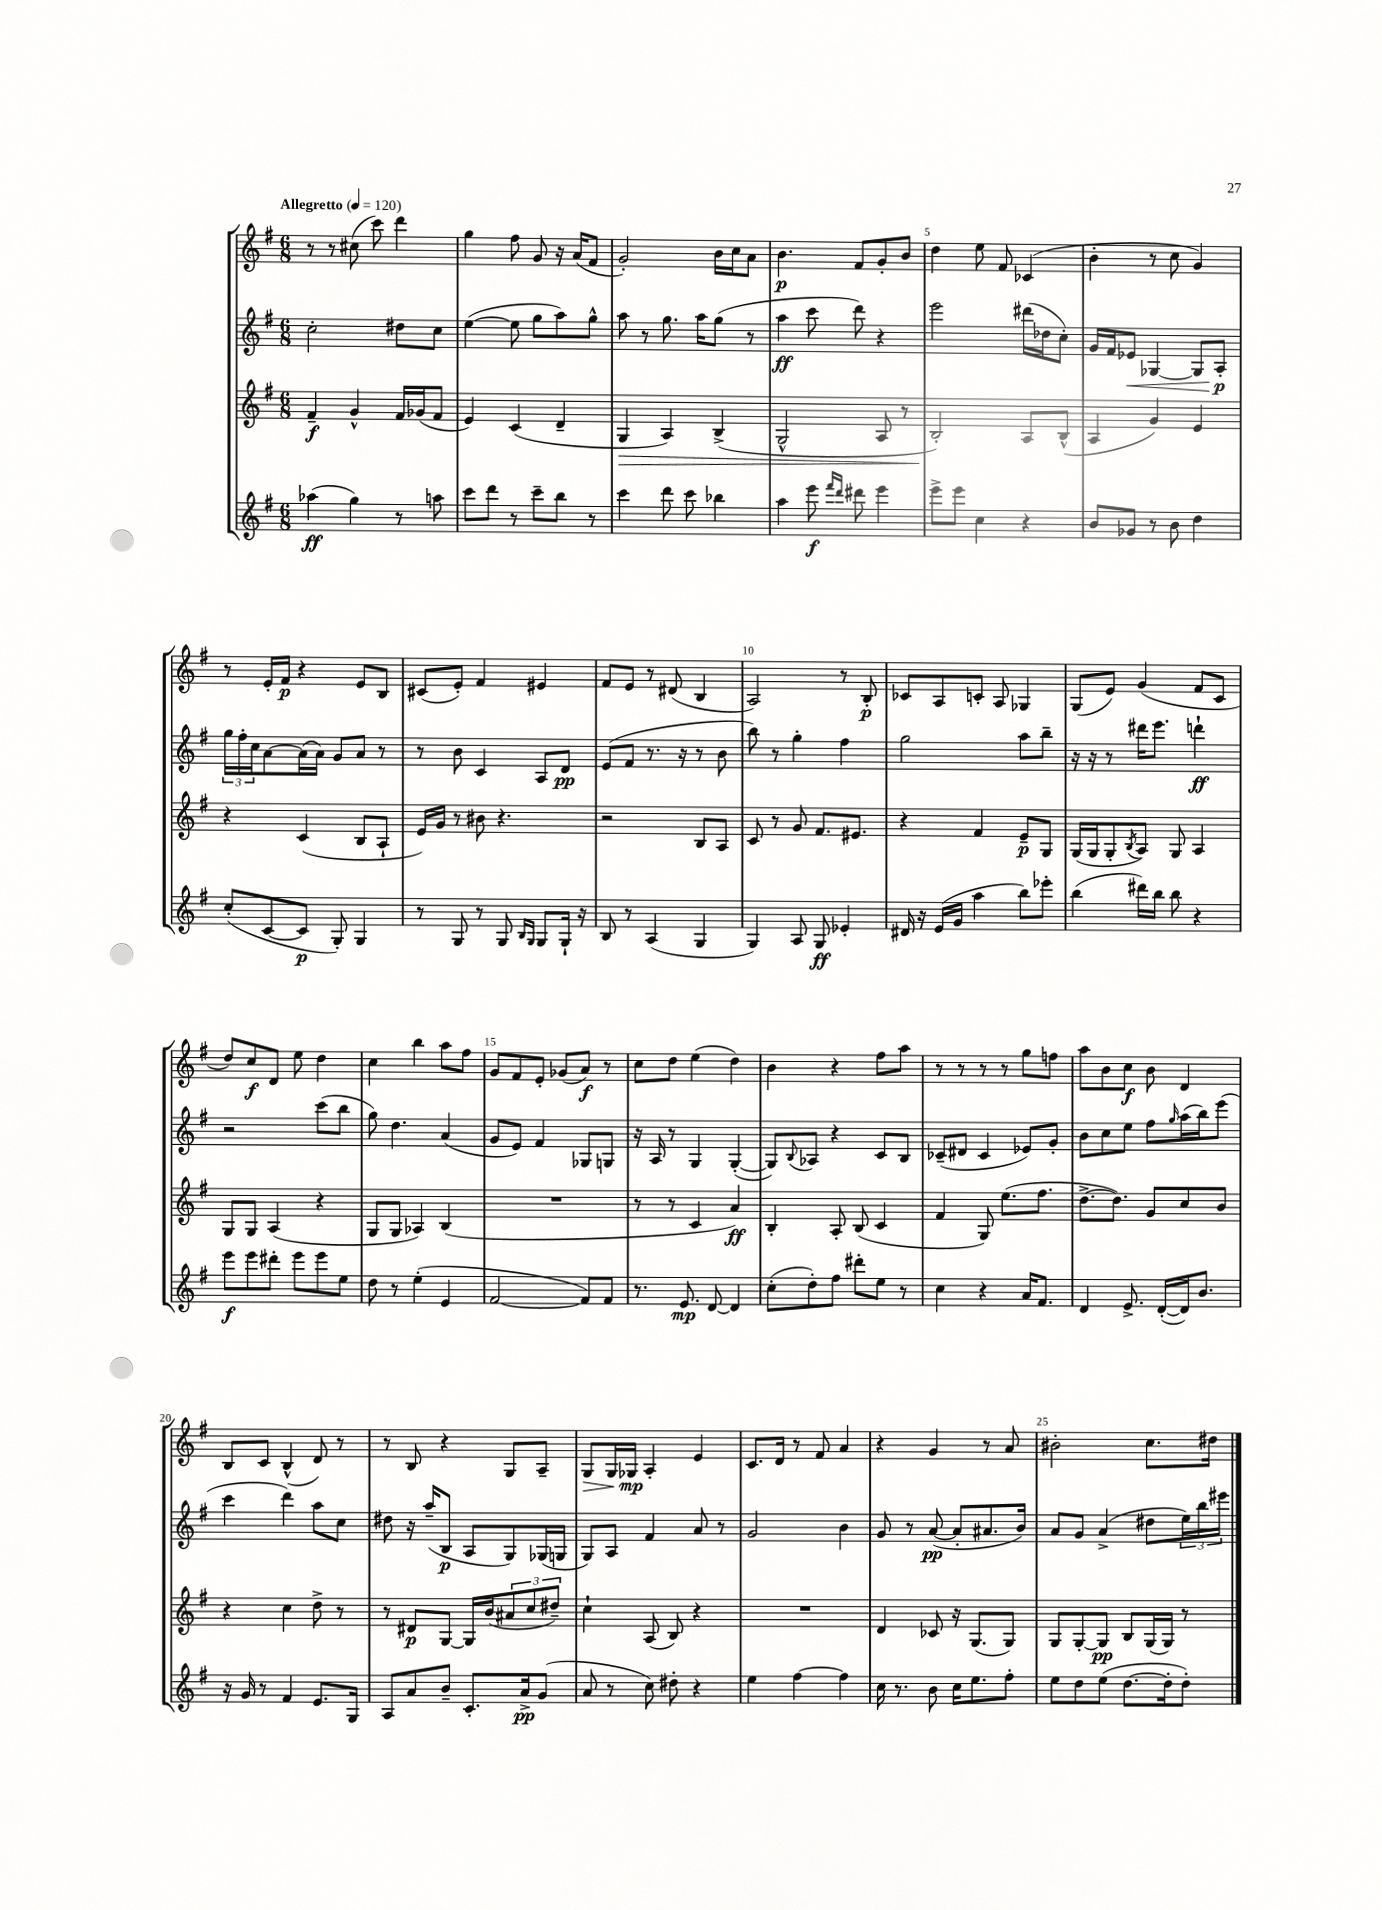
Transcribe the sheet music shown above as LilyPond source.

<<
\new StaffGroup <<
\new Staff = "s0" {
    \clef treble \key g \major \numericTimeSignature \time 6/8 \tempo "Allegretto" 4 = 120
    r8 r8 cis''8( c'''8) d'''4 |
    g''4 fis''8 g'8 r16 a'16( fis'8 |
    g'2-.) b'16 c''16 a'8 |
    b'4.\p fis'8 g'8-. b'8 |
    d''4 e''8 fis'8 ces'4( |
    b'4-. r8 c''8 g'4) |
    r8 e'16-. fis'16\p r4 e'8 b8 |
    cis'8( e'8-.) fis'4 eis'4 |
    fis'8 e'8 r8 dis'8( b4 |
    a2) r8 b8-.\p |
    ces'8 a8 c'8-. a8 ges4 |
    g8( e'8) g'4( fis'8 c'8 |
    d''8) c''8\f d'8 e''8 d''4 |
    c''4 b''4 a''8 fis''8 |
    g'8 fis'8 e'8-. ges'8( a'8\f) r8 |
    c''8 d''8 e''4( d''4) |
    b'4 r4 fis''8 a''8 |
    r8 r8 r8 r8 g''8 f''8 |
    a''8 b'8 c''8\f b'8 d'4 |
    b8 c'8 b4-^( d'8) r8 |
    r8 b8 r4 g8 a8-- |
    g8\> g16 ges16\mp\! a4-. e'4 |
    c'8. d'16 r8 fis'8 a'4 |
    r4 g'4 r8 a'8 |
    bis'2-. c''8. dis''16 \bar "|." |
}
\new Staff = "s1" {
    \clef treble \key g \major \numericTimeSignature \time 6/8
    c''2-. dis''8 c''8 |
    e''4~( e''8 g''8 a''8) g''8-^ |
    a''8 r8 g''8. a''16 g''8( r8 |
    a''4\ff c'''8 d'''8) r4 |
    e'''2 dis'''16( des''16 c''8-.) |
    g'16 fis'16 ees'8\< ges4~ ges8 a8-.\p\! |
    \tuplet 3/2 { g''16 fis''16-. c''16 } a'8~ a'16( a'16) g'8 a'8 r8 |
    r8 b'8 c'4 a8 d'8\pp |
    e'8( fis'8 r8. r16 r8 b'8 |
    b''8) r8 g''4-. fis''4 |
    g''2 a''8 b''8-- |
    r16 r16 r8 dis'''16 e'''8. d'''4-!\ff |
    r2 c'''8( b''8 |
    g''8) d''4. a'4( |
    g'8 e'8) fis'4 ges8 g8 |
    r16 a16 r8 g4 g4~-.( |
    g8) \appoggiatura { b8 } aes8 r4 c'8 b8 |
    ces'8--( dis'8 ces'4 ees'8) g'8-. |
    b'8 c''8 e''8 fis''8 \grace { g''16 } a''16( b''16) e'''8( |
    c'''4 d'''4) a''8 c''8 |
    dis''8 r16 a''16--( b8\p a8 g8) ges16( g16 |
    g8) a8 fis'4 a'8 r8 |
    g'2 b'4 |
    g'8 r8 a'8~\pp( a'8-. ais'8. b'16) |
    a'8 g'8 a'4->( dis''8 \tuplet 3/2 { e''16) b''16 eis'''16 } \bar "|." |
}
\new Staff = "s2" {
    \clef treble \key g \major \numericTimeSignature \time 6/8
    fis'4--\f g'4-^ fis'16 ges'16( fis'8 |
    e'4) c'4( d'4-- |
    g4\> a4) b4->( |
    g2-^ a8 r8 |
    b2-.\!) a8 b8-^( |
    a4 g'4) e'4 |
    r4 c'4( b8 a8-! |
    e'16) g'16 r8 bis'8 r4. |
    r2 b8 a8 |
    c'8 r8 g'8 fis'8. eis'8. |
    r4 fis'4 e'8--\p g8 |
    g16( g16 g8-. \acciaccatura { b8 } a8) g8 a4 |
    g8 g8 a4( r4 |
    g8 g8 aes4) b4( |
    R2. |
    r8 r8 c'4 a'4\ff) |
    b4-. a8-. b8( c'4 |
    fis'4 g8) e''8.( fis''8. |
    d''8.~-> d''8.) g'8 c''8 b'8 |
    r4 c''4 d''8-> r8 |
    r8 dis'8\p g8~ g16 b'16( \tuplet 3/2 { ais'8 c''8 dis''8--) } |
    c''4-! a8( b8) r4 |
    R2. |
    d'4 ces'8 r16 g8.( g8) |
    g8 g8~-. g8\pp b8 g16( g16) r8 \bar "|." |
}
\new Staff = "s3" {
    \clef treble \key g \major \numericTimeSignature \time 6/8
    aes''4\ff( g''4) r8 a''8 |
    c'''8 d'''8 r8 c'''8-- b''8 r8 |
    c'''4 d'''8 c'''8 bes''4 |
    a''4 e'''8\f \grace { fis'''16 d'''16 } dis'''8 e'''4 |
    e'''8-> e'''8 c''4 r4 |
    b'8 ges'8 r8 b'8 d''4 |
    c''8-.( c'8~ c'8\p g8-.) g4 |
    r8 g8 r8 g8 \grace { b16 g16 } g8 g16-! r16 |
    b8 r8 a4( g4 |
    g4) a8 g8\ff ees'4-. |
    dis'16 r16 e'16( g'16 a''4 b''8) ees'''8-. |
    b''4( dis'''16) b''16 b''8 r4 |
    e'''8\f e'''8 dis'''8-. e'''8 e'''8 e''8 |
    d''8 r8 e''4-.( e'4 |
    fis'2~ fis'8) fis'8 |
    r8. e'8.\mp d'8~ d'4 |
    c''8-.( d''8-.) fis''8 dis'''8-. e''8 r8 |
    c''4 r4 a'16 fis'8. |
    d'4 e'8.-> d'16~-.( d'16) b'8. |
    r16 g'16 r8 fis'4 e'8. g16 |
    a8 a'8 b'8-- c'8.-. a'16->\pp g'8( |
    a'8 r8 c''8) dis''8-. r4 |
    e''4 fis''4~ fis''4 |
    c''16 r8. b'8 c''16 e''8. fis''8-. |
    e''8 d''8 e''8( d''8.~ d''16-. d''8-.) \bar "|." |
}
>>
>>
\layout { \context { \Score \override BarNumber.break-visibility = ##(#f #t #t) barNumberVisibility = #(every-nth-bar-number-visible 5) } }
